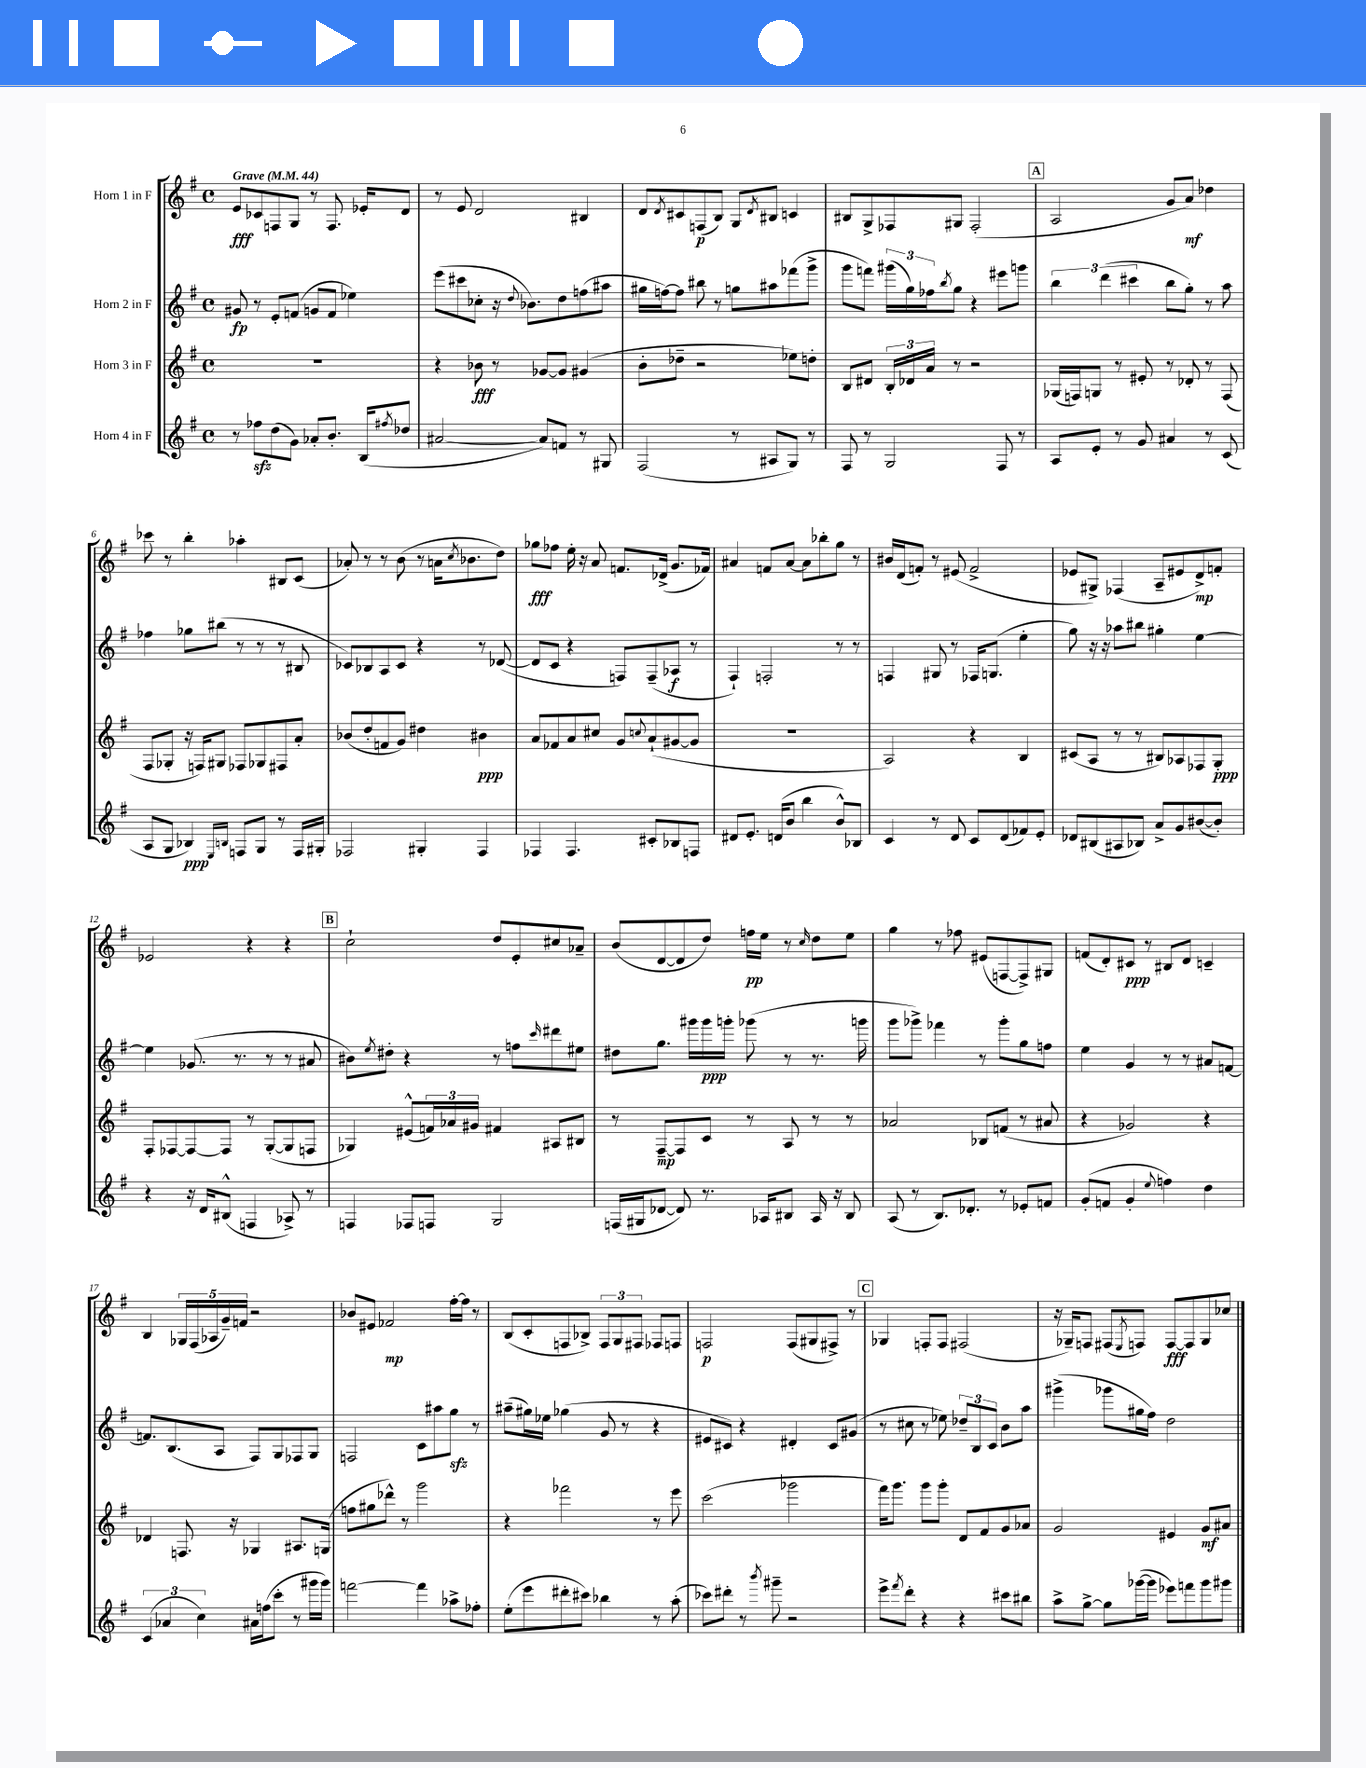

**kern	**dynam	**kern	**dynam	**kern	**dynam	**kern	**dynam
*part4	*part4	*part3	*part3	*part2	*part2	*part1	*part1
*staff4	*staff4	*staff3	*staff3	*staff2	*staff2	*staff1	*staff1
*I"Horn 4 in F	*	*I"Horn 3 in F	*	*I"Horn 2 in F	*	*I"Horn 1 in F	*
*clefG2	*	*clefG2	*	*clefG2	*	*clefG2	*
*k[f#]	*	*k[f#]	*	*k[f#]	*	*k[f#]	*
*M4/4	*	*M4/4	*	*M4/4	*	*M4/4	*
*met(c)	*	*met(c)	*	*met(c)	*	*met(c)	*
*MM44	*	*MM44	*	*MM44	*	*MM44	*
=1	=1	=1	=1	=1	=1	=1	=1
!	!	!	!	!	!	!LO:TX:a:B:t=Grave	!
8r	.	1r	.	8g#X/	fp	8e/L	fff
8ff-Xzz\L	.	.	.	8r	.	8c-X/	.
(8dd\	.	.	.	8e'/L	.	8Fn/	.
8g\J)	.	.	.	(8fn/J	.	8G/J	.
8a-X'/L	.	.	.	8gn/L	.	8r	.
8.b'/J	.	.	.	8f/J	.	8.F/	.
.	.	.	.	4ee-X\)	.	.	.
(16B/KL	.	.	.	.	.	16e-X'/KL	.
8qff#X/	.	.	.	.	.	.	.
8dd-X/J	.	.	.	.	.	8d/J	.
=2	=2	=2	=2	=2	=2	=2	=2
[2a#X/	.	4r	.	(8eee\L	.	8r	.
.	.	.	.	8ccc#X\	.	8e/	.
.	.	8b-X\	fff	8cc-X'\J	.	2d/	.
.	.	8r	.	16r	.	.	.
.	.	.	.	8qqdd/	.	.	.
.	.	.	.	8.b-X\L)	.	.	.
8a#/L])	.	[8g-X/L	.	.	.	.	.
8fn/J	.	8g-/J]	.	8dd\	.	.	.
8r	.	(4g#X/	.	(8ffn\	.	4B#X/	.
8G#X/	.	.	.	8aa#X\J	.	.	.
=3	=3	=3	=3	=3	=3	=3	=3
(2F#/	.	8b'\L	.	16gg#X\LL	.	8d/L	.
.	.	.	.	[16ffn\J)	.	.	.
.	.	.	.	.	.	8qd/	.
.	.	8dd-X~\J	.	8ff\J]	.	8c#X/	.
.	.	2r	.	8bb#X\	.	(8Fn/	p
.	.	.	.	8r	.	8B/J)	.
8r	.	.	.	8ggn\L	.	8G/L	.
.	.	.	.	.	.	8qd/	.
8A#X/L	.	.	.	8aa#X\	.	8B#X/J	.
8G/J)	.	8ee-X\L)	.	(8fff-X\	.	4cn/	.
8r	.	8ddn'\J	.	8ggg^\J	.	.	.
=4	=4	=4	=4	=4	=4	=4	=4
8F#/	.	8B/L	.	8ggg\L	.	8B#X/L	.
8r	.	8d#X/J	.	8fffn\J)	.	8G^/	.
2G/	.	24B'/LL	.	(24ggg#X\LL	.	8F-X/	.
.	.	24d-X/	.	24gg\)	.	.	.
.	.	24a/JJ	.	24ff-X\J	.	.	.
.	.	.	.	8qbb/	.	.	.
.	.	8r	.	8gg\J	.	8G#X/J	.
.	.	2r	.	4r	.	(2F-'/	.
8F#/	.	.	.	8eee#X\L	.	.	.
8r	.	.	.	8gggn\J	.	.	.
!!LO:REH:place=s1:t=A
=5	=5	=5	=5	=5	=5	=5	=5
8A/L	.	(16G-X/LL	.	6bb\	.	2A/	.
.	.	16Fn/J)	.	.	.	.	.
8e'/J	.	8Gn/J	.	.	.	.	.
.	.	.	.	(6ddd\	.	.	.
8r	.	8r	.	.	.	.	.
.	.	.	.	6ccc#X\	.	.	.
8g/	.	8e#X'/	.	.	.	.	.
4a#X/	.	8r	.	8bb\L	.	8g/L	.
.	.	8d-X'/	.	8gg'\J)	.	8a/J)	mf
8r	.	8r	.	8r	.	4dd-X\	.
(8c/	.	(8F/	.	8aa\	.	.	.
!!LO:LB:g=z
=6	=6	=6	=6	=6	=6	=6	=6
8A/L	.	8F#/L	.	4ff-X\	.	8ccc-X\	.
8G/J	.	8G-X'/J	.	.	.	8r	.
4B-X/)	ppp	16r	.	8gg-X\L	.	4bb'\	.
.	.	16Fn/KL)	.	.	.	.	.
.	.	8G#X/J	.	(8bb#X\J	.	.	.
16qqE/LL	.	.	.	.	.	.	.
16qqBn/JJ	.	.	.	.	.	.	.
8Fn/L	.	8F-X/L	.	8r	.	4aa-X'\	.
8G/J	.	8G-X/	.	8r	.	.	.
8r	.	8F#X/	.	8r	.	8B#X/L	.
16F/LL	.	8a'/J	.	8B#X/	.	(8c/J	.
16G#X'/JJ	.	.	.	.	.	.	.
=7	=7	=7	=7	=7	=7	=7	=7
2F-X/	.	(8b-X/L	.	8c-X/L)	.	8a-X'/)	.
.	.	8dd'/	.	8B-X/	.	8r	.
.	.	8fn/	.	8A/	.	8r	.
.	.	8g/J)	.	8c-/J	.	(8b\	.
4G#X'/	.	4dd#X\	.	4r	.	8r	.
.	.	.	.	.	.	16an\KL	.
.	.	.	.	.	.	8qcc/	.
.	.	.	.	.	.	8.b-X\	.
4F-/	.	4b#X\	ppp	8r	.	.	.
.	.	.	.	([8d-X/	.	8dd\J)	.
=8	=8	=8	=8	=8	=8	=8	=8
4F-X/	.	8a/L	.	8d-/L]	.	8gg-X\L	fff
.	.	8f-X/	.	8c/J	.	8ff-X\J	.
4.F-/	.	8a/	.	4r	.	16ee'\	.
.	.	.	.	.	.	16r	.
.	.	8cc#X/J	.	.	.	8a/	.
.	.	8g/L	.	8Fn/L)	.	8.fn/L	.
.	.	8qqccn/	.	.	.	.	.
8c#X'/L	.	(8a`/	.	(8F~/	.	.	.
.	.	.	.	.	.	(16d-X^/Jk	.
8B-X/	.	[8g#X/	.	8A-X/J	f	8.g/L	.
8Fn/J	.	8g#/J]	.	8r	.	.	.
.	.	.	.	.	.	16f-X/Jk)	.
=9	=9	=9	=9	=9	=9	=9	=9
8d#X/L	.	1r	.	4F#`/)	.	4a#X/	.
8.e'/J	.	.	.	.	.	.	.
.	.	.	.	2Fn'/	.	8fn/L	.
(16dn/KL	.	.	.	.	.	.	.
8b/J	.	.	.	.	.	[8a#/J	.
4bb\	.	.	.	.	.	8a#\L]	.
.	.	.	.	.	.	8bb-X'\	.
8b^^/L)	.	.	.	8r	.	8gg\J	.
8B-X/J	.	.	.	8r	.	8r	.
=10	=10	=10	=10	=10	=10	=10	=10
4c/	.	2A/)	.	4Fn/	.	16b#X/LL	.
.	.	.	.	.	.	(16d/J	.
.	.	.	.	.	.	8fn'/J)	.
8r	.	.	.	8G#X/	.	8r	.
8d/	.	.	.	8r	.	(8e#X/	.
8c/L	.	4r	.	16F-X/KL	.	2f^/	.
.	.	.	.	(8.Gn/J	.	.	.
(8d/	.	.	.	.	.	.	.
8f-X/)	.	4B/	.	4ee'\	.	.	.
8e'/J	.	.	.	.	.	.	.
=11	=11	=11	=11	=11	=11	=11	=11
8d-X/L	.	(8c#X/L	.	8gg\)	.	8e-X/L	.
(8B#X/	.	8A/J	.	16r	.	8G#X^/J)	.
.	.	.	.	16r	.	.	.
8A#X/	.	8r	.	8aa-X\L	.	(4F-X/	.
8B-X/J)	.	8r	.	8bb#X\J	.	.	.
8a^/L	.	8B#X/L)	.	4gg#X'\	.	8A~/L	.
8g/	.	8A-X/	.	.	.	8e#X/	.
([8b#X/	.	8F-X/	.	[4ee\	.	8d^/)	mp
8b#'/J])	.	8G'/J	ppp	.	.	8fn'/J	.
!!LO:LB:g=z
=12	=12	=12	=12	=12	=12	=12	=12
4r	.	8F#'/L	.	4ee\]	.	2e-X/	.
.	.	[8F-X/	.	.	.	.	.
16r	.	8F-/_	.	(8.g-X/	.	.	.
16d/KL	.	.	.	.	.	.	.
(8B#X^^/J	.	8F-/J]	.	.	.	.	.
.	.	.	.	8.r	.	.	.
4Fn/	.	8r	.	.	.	4r	.
.	.	([8G'/L	.	8r	.	.	.
8A-X^/)	.	8G/]	.	8r	.	4r	.
8r	.	8Fn/J	.	8a#X/	.	.	.
!!LO:REH:place=s1:t=B
=13	=13	=13	=13	=13	=13	=13	=13
4Fn/	.	4G-X/)	.	8b#X\L)	.	2cc`\	.
.	.	.	.	8qee/	.	.	.
.	.	.	.	8dd#X'\J	.	.	.
8F-X/L	.	(8e#X^^/L	.	4r	.	.	.
8Fn/J	.	24fn/L)	.	.	.	.	.
.	.	24a-X/	.	.	.	.	.
.	.	24g#X/JJ	.	.	.	.	.
2G/	.	4f#X/	.	8r	.	8dd/L	.
.	.	.	.	8ffn\L	.	8e'/	.
.	.	.	.	16qqccc/	.	.	.
.	.	8A#X/L	.	8ddd#X\	.	8cc#X/	.
.	.	8B#X/J	.	8ee#X\J	.	8a-X~/J	.
=14	=14	=14	=14	=14	=14	=14	=14
(16Fn/LL	.	8r	.	8dd#X\L	.	(8b/L	.
16G#X/J	.	.	.	.	.	.	.
[8d-X/J	.	[8F#~/L	mp	8.gg\J	.	[8d/	.
8d-/])	.	8F#/]	.	.	.	8d/]	.
.	.	.	.	16ggg#X\LL	.	.	.
8.r	.	8c/J	.	16ggg#\	ppp	8dd/J)	.
.	.	.	.	16gggn'\JJ	.	.	.
.	.	8r	.	(8ggg-X\	.	16ffn\LL	pp
16A-X/KL	.	.	.	.	.	16ee\JJ	.
8B#X/J	.	8A/	.	8r	.	8r	.
.	.	.	.	.	.	16qqcc/	.
16A-/	.	8r	.	8.r	.	8dd\L	.
16r	.	.	.	.	.	.	.
8B#/	.	8r	.	.	.	8ee\J	.
.	.	.	.	16gggn\	.	.	.
=15	=15	=15	=15	=15	=15	=15	=15
(8A/	.	2a-X/	.	8ggg\L	.	4gg\	.
8r	.	.	.	8ggg-X^\J)	.	.	.
8.B/L)	.	.	.	4fff-X\	.	8r	.
.	.	.	.	.	.	8ff-X\	.
8.d-X'/J	.	.	.	.	.	.	.
.	.	8B-X/L	.	8r	.	(8e#X/L	.
8r	.	(8fn/J	.	8ggg-'\L	.	[8Fn/	.
8e-X'/L	.	8r	.	8gg\	.	8F^/])	.
8fn/J	.	8a#X/	.	8ffn\J	.	8G#X/J	.
=16	=16	=16	=16	=16	=16	=16	=16
(8g'/L	.	4r	.	4ee\	.	(8fn/L	.
8fn/J	.	.	.	.	.	8d'/)	.
4g'/	.	2g-X/)	.	4g/	.	8c#X/J	ppp
.	.	.	.	.	.	8r	.
8qqee/	.	.	.	.	.	.	.
4ffn\)	.	.	.	8r	.	8B#X/L	.
.	.	.	.	8r	.	8d/J	.
4dd\	.	4r	.	8a#X/L	.	4cn~/	.
.	.	.	.	[8fn/J	.	.	.
!!LO:LB:g=z
=17	=17	=17	=17	=17	=17	=17	=17
(6c/	.	4d-X/	.	8.fn/L]	.	4B/	.
6a-X/	.	.	.	.	.	.	.
.	.	.	.	(8.B/	.	.	.
.	.	8.Fn/	.	.	.	20G-X/LL	.
.	.	.	.	.	.	(20F#/	.
6cc\)	.	.	.	.	.	.	.
.	.	.	.	.	.	20A-X/	.
.	.	.	.	8A/J	.	.	.
.	.	.	.	.	.	20g~/)	.
.	.	16r	.	.	.	.	.
.	.	.	.	.	.	20fn/JJ	.
16a#X\LL	.	4G-X/	.	8F#/L)	.	2r	.
(16ffn\J	.	.	.	.	.	.	.
8ccc'\J	.	.	.	8G/	.	.	.
8r	.	8.A#X/L	.	8F-X/	.	.	.
16ggg#X\LL	.	.	.	8G/J	.	.	.
16ggg#\JJ)	.	(16Gn/Jk	.	.	.	.	.
=18	=18	=18	=18	=18	=18	=18	=18
[2fffn\	.	8ffn\L	.	2Fn/	.	8b-X/L	.
.	.	8gg#X\	.	.	.	8e#X/J	.
.	.	8ddd-X^^\J)	.	.	.	2f-X/	mp
.	.	8r	.	.	.	.	.
4fff\]	.	2ggg\	.	8c\L	.	.	.
.	.	.	.	8aa#X\	.	.	.
8aa-X^\L	.	.	.	8ggzz\J	.	[16ff#'\LL	.
.	.	.	.	.	.	16ff#\JJ]	.
8ff-X'\J	.	.	.	8r	.	8r	.
=19	=19	=19	=19	=19	=19	=19	=19
(8ee'\L	.	4r	.	(8aa#X~\L	.	(8B/L	.
8eee\	.	.	.	16gg#X\L)	.	8c'/	.
.	.	.	.	16ee-X\JJ	.	.	.
8ddd#X'\	.	2fff-X\	.	(4gg-X\	.	8Fn/	.
8ccc#X\J)	.	.	.	.	.	8B-X^/J)	.
4bb-X\	.	.	.	8g/	.	12F/L	.
.	.	.	.	.	.	12G/	.
.	.	.	.	8r	.	.	.
.	.	.	.	.	.	12F#X/J	.
8r	.	8r	.	4r	.	8F-X/L	.
(8aa'\	.	8eee\	.	.	.	8Fn/J	.
=20	=20	=20	=20	=20	=20	=20	=20
8ccc-X\L)	.	(2ccc\	.	8e#X/L	.	2Fn/	p
8ddd#X'\J	.	.	.	8c#X/J)	.	.	.
8r	.	.	.	4r	.	.	.
8qbbb/	.	.	.	.	.	.	.
8ggg#X~\	.	.	.	.	.	.	.
2r	.	2ggg-X\	.	4d#X'/	.	(8F/L	.
.	.	.	.	.	.	8G#X/	.
.	.	.	.	8c#/L	.	8F#X^/J)	.
.	.	.	.	(8g#X/J	.	8r	.
!!LO:REH:place=s1:t=C
=21	=21	=21	=21	=21	=21	=21	=21
8eee^\L	.	16fff#\KL)	.	8r	.	4G-X/	.
.	.	8.ggg\J	.	.	.	.	.
8qfff#/	.	.	.	.	.	.	.
8ddd'\J	.	.	.	8cc#X\	.	.	.
4r	.	8ggg\L	.	8r	.	8Fn'/L	.
.	.	8ggg'\J	.	8ee-X\)	.	8F/J	.
4r	.	8d/L	.	12dd-X~/L	.	(2F#X/	.
.	.	.	.	12B/	.	.	.
.	.	8f#/	.	.	.	.	.
.	.	.	.	12c/J	.	.	.
8ccc#X\L	.	8g/	.	8b\L	.	.	.
8bb#X\J	.	8a-X/J	.	8aa\J	.	.	.
=22	=22	=22	=22	=22	=22	=22	=22
8aa^\L	.	2g/	.	(4ggg#X^\	.	16r	.
.	.	.	.	.	.	16G-X~/KL)	.
[8gg^\J	.	.	.	.	.	8Fn/J	.
8gg\L]	.	.	.	8ggg-X\L	.	(8F#X/L	.
.	.	.	.	.	.	8qE/	.
([16ggg-X\L	.	.	.	16gg#X\L	.	8Fn/J)	.
16ggg-\JJ]	.	.	.	16ff#\JJ)	.	.	.
8eee-X\L)	.	4e#X/	.	2dd\	.	[8F/L	fff
8fffn\	.	.	.	.	.	8F/]	.
8ggg-\	.	8g/L	mf	.	.	8G-/	.
8ggg#X\J	.	8a#X/J	.	.	.	8cc-X/J	.
==	==	==	==	==	==	==	==
*-	*-	*-	*-	*-	*-	*-	*-
